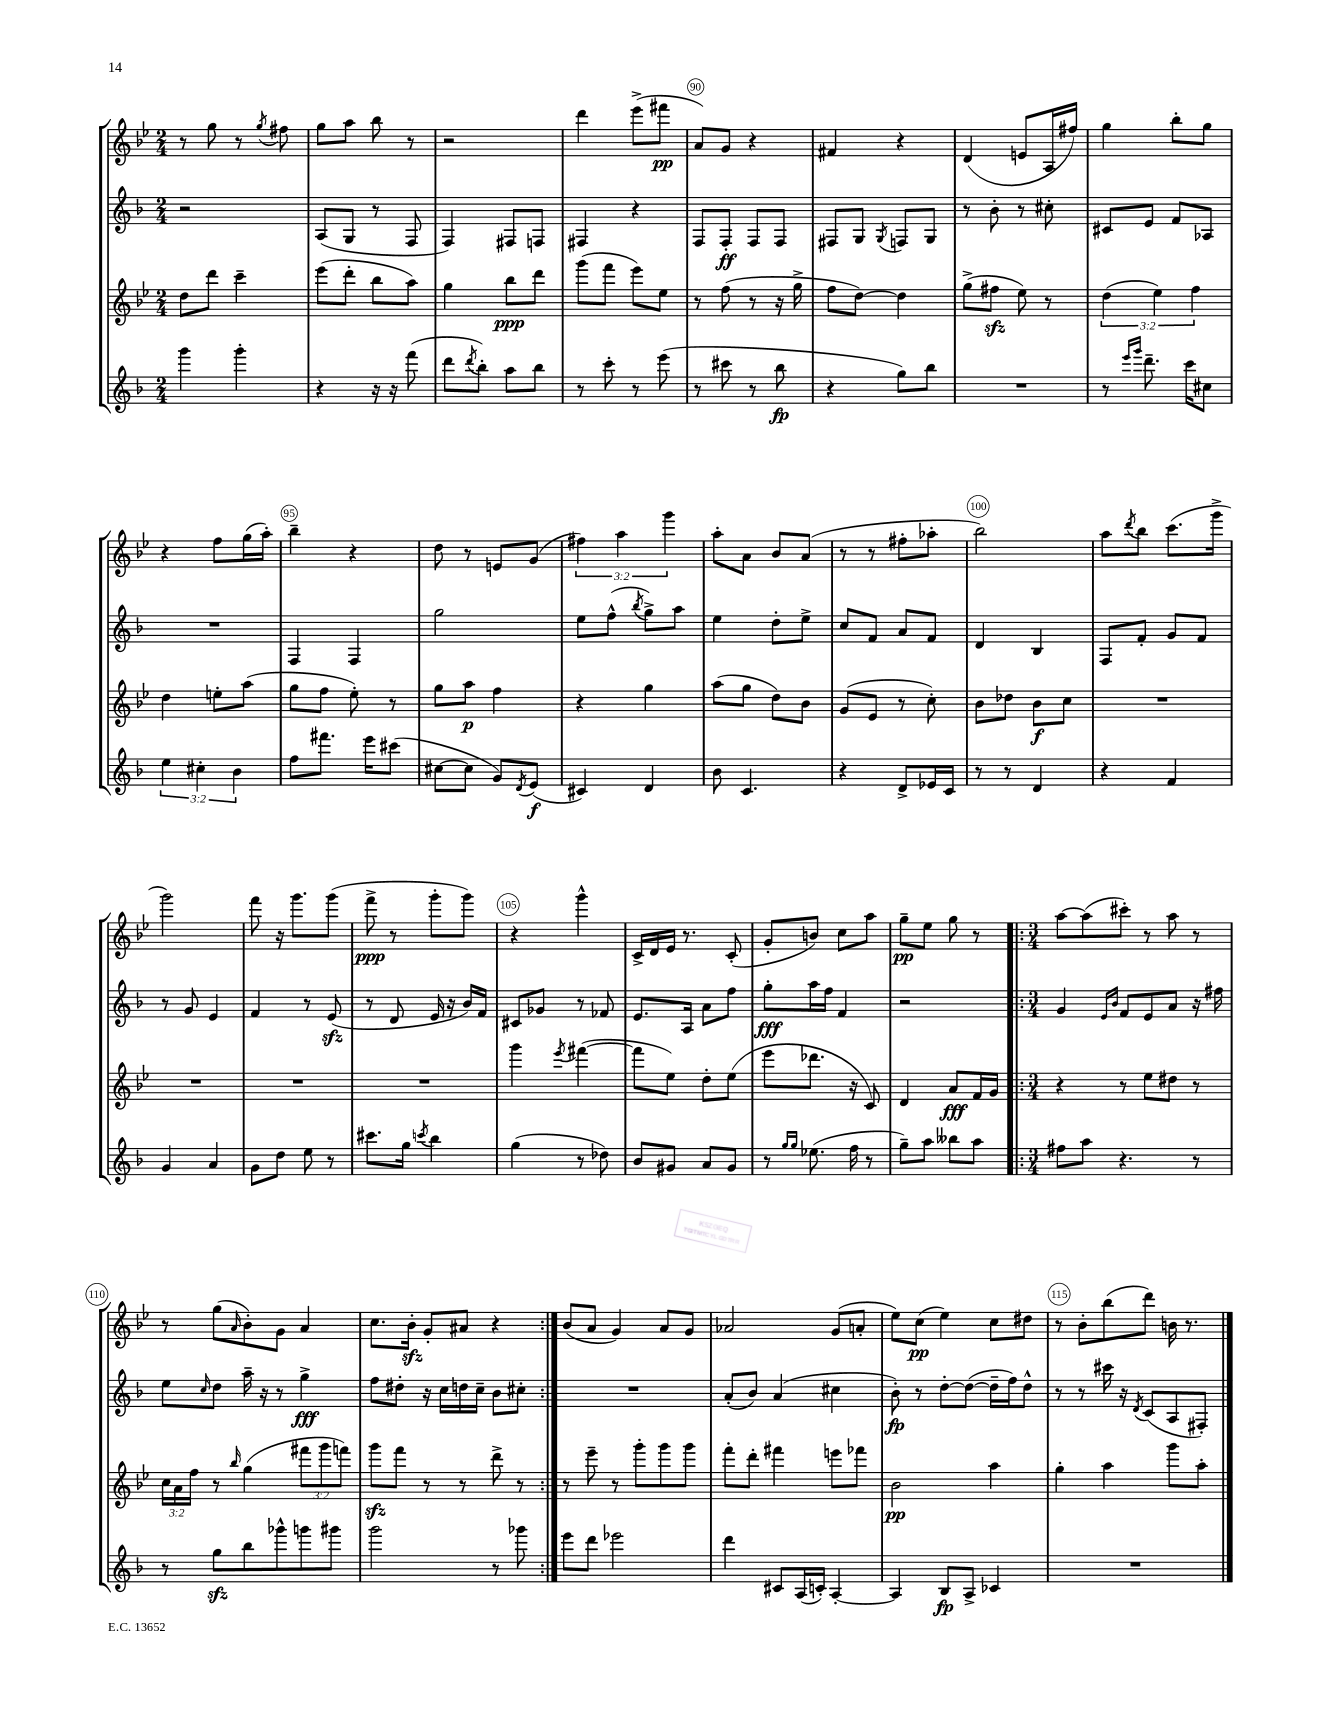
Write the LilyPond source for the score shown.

<<
\new StaffGroup <<
\new Staff = "s0" {
    \clef treble \key bes \major \numericTimeSignature \time 2/4 \override Staff.TupletNumber.text = #tuplet-number::calc-fraction-text
    r8 g''8 r8 \acciaccatura { g''8 } fis''8 |
    g''8 a''8 bes''8 r8 |
    r2 |
    d'''4 ees'''8->( fis'''8\pp |
    a'8) g'8 r4 |
    fis'4 r4 |
    d'4( e'8 a16 fis''16) |
    g''4 bes''8-. g''8 |
    r4 f''8 g''16( a''16-.) |
    bes''4-- r4 |
    d''8 r8 e'8 g'8( |
    \tuplet 3/2 { fis''4) a''4 g'''4 } |
    a''8-. a'8 bes'8 a'8( |
    r8 r8 fis''8-. aes''8-. |
    bes''2) |
    a''8 \acciaccatura { d'''8 } bes''8 c'''8.( g'''16-> |
    g'''2) |
    f'''8 r16 g'''8. g'''8( |
    f'''8->\ppp r8 g'''8-. g'''8) |
    r4 g'''4-^ |
    c'16-> d'16 ees'16 r8. c'8-.( |
    g'8-. b'8) c''8 a''8 |
    g''8--\pp ees''8 g''8 r8 |
    \repeat volta 2 { \numericTimeSignature \time 3/4 a''8~ a''8( cis'''8-.) r8 a''8 r8 |
    r8 g''8( \grace { a'16 } bes'8-.) g'8 a'4 |
    c''8. bes'16-.\sfz g'8-. ais'8 r4 | }
    bes'8( a'8 g'4) a'8 g'8 |
    aes'2 g'8( a'8-. |
    ees''8) c''8\pp( ees''4) c''8 dis''8 |
    r8 bes'8-. bes''8( d'''8) b'16 r8. \bar "|." |
}
\new Staff = "s1" {
    \clef treble \key f \major \numericTimeSignature \time 2/4
    r2 |
    a8( g8 r8 f8 |
    f4) fis8 f8 |
    fis4 r4 |
    f8 f8-.\ff f8 f8 |
    fis8 g8 \acciaccatura { g8 } f8 g8 |
    r8 bes'8-. r8 cis''8-. |
    cis'8 e'8 f'8 aes8 |
    R2 |
    f4 f4 |
    g''2 |
    e''8 f''8-^( \acciaccatura { bes''8 } g''8->) a''8 |
    e''4 d''8-. e''8-> |
    c''8 f'8 a'8 f'8 |
    d'4 bes4 |
    f8 f'8-. g'8 f'8 |
    r8 g'8 e'4 |
    f'4 r8 e'8\sfz( |
    r8 d'8 e'16 r16 bes'16) f'16 |
    cis'8 ges'8 r8 fes'8 |
    e'8. a16 a'8 f''8 |
    g''8-.\fff a''16 f''16 f'4 |
    r2 |
    \repeat volta 2 { \numericTimeSignature \time 3/4 g'4 \grace { e'16 bes'16 } f'8 e'8 a'8 r16 fis''16 |
    e''8 \grace { c''16 } d''8 a''16-- r16 r8 g''4->\fff |
    f''8 dis''8-. r16 c''16 d''16 c''16-- bes'8 cis''8-. | }
    R2. |
    a'8-.( bes'8) a'4( cis''4 |
    bes'8-.\fp) r8 d''8~-. d''8~( d''16-- f''16) d''8-^ |
    r8 r8 cis'''16 r16 \acciaccatura { d'8 } c'8( a8 fis8-.) \bar "|." |
}
\new Staff = "s2" {
    \clef treble \key bes \major \numericTimeSignature \time 2/4 \override Staff.TupletNumber.text = #tuplet-number::calc-fraction-text
    d''8 d'''8 c'''4-- |
    ees'''8( d'''8-. bes''8 a''8) |
    g''4 bes''8\ppp d'''8 |
    g'''8( f'''8 ees'''8) ees''8 |
    r8 f''8( r8 r16 g''16-> |
    f''8 d''8~) d''4 |
    g''8->( fis''8\sfz ees''8) r8 |
    \tuplet 3/2 { d''4( ees''4) f''4 } |
    d''4 e''8-. a''8( |
    g''8 f''8 ees''8-.) r8 |
    g''8 a''8\p f''4 |
    r4 g''4 |
    a''8( g''8 d''8) bes'8 |
    g'8( ees'8 r8 c''8-.) |
    bes'8 des''8 bes'8\f c''8 |
    R2 |
    R2 |
    R2 |
    R2 |
    g'''4 \acciaccatura { ees'''8 } fis'''4~( |
    fis'''8 ees''8) d''8-. ees''8( |
    ees'''8 des'''8. r16 c'8) |
    d'4 a'8\fff f'16 g'16 |
    \repeat volta 2 { \numericTimeSignature \time 3/4 r4 r8 ees''8 dis''8 r8 |
    \tuplet 3/2 { c''16 a'16 f''16 } r8 \grace { bes''16 } g''4( \tuplet 3/2 { fis'''8 g'''8 f'''8) } |
    g'''8\sfz f'''8 r8 r8 d'''8-> r8 | }
    r8 ees'''8-- r8 g'''8-. g'''8 g'''8 |
    f'''8-. d'''8-. fis'''4 e'''8 fes'''8 |
    bes'2\pp a''4 |
    g''4-. a''4 g'''8 a''8-. \bar "|." |
}
\new Staff = "s3" {
    \clef treble \key f \major \numericTimeSignature \time 2/4 \override Staff.TupletNumber.text = #tuplet-number::calc-fraction-text
    g'''4 g'''4-. |
    r4 r16 r16 f'''8( |
    d'''8 \acciaccatura { d'''8 } bes''8-.) a''8 bes''8 |
    r8 c'''8-. r8 e'''8( |
    r8 cis'''8 r8 bes''8\fp |
    r4 g''8) bes''8 |
    R2 |
    r8 \grace { e'''16 g'''16 } d'''8.-- c'''16 cis''8 |
    \tuplet 3/2 { e''4 cis''4-. bes'4 } |
    f''8 fis'''8. e'''16 cis'''8( |
    cis''8~ cis''8 g'8) \acciaccatura { d'8 } e'8\f( |
    cis'4) d'4 |
    bes'8 c'4. |
    r4 d'8-> ees'16 c'16 |
    r8 r8 d'4 |
    r4 f'4 |
    g'4 a'4 |
    g'8 d''8 e''8 r8 |
    cis'''8. g''16 \acciaccatura { c'''8 } bes''4 |
    g''4( r8 des''8) |
    bes'8 gis'8 a'8 gis'8 |
    r8 \grace { g''16 g''16 } ees''8.( f''16 r8 |
    g''8--) a''8 beses''8 a''8 |
    \repeat volta 2 { \numericTimeSignature \time 3/4 fis''8 a''8 r4. r8 |
    r8 g''8\sfz bes''8 ges'''8-^ g'''8 gis'''8 |
    g'''2 r8 ges'''8 | }
    e'''8 d'''8 ees'''2 |
    d'''4 cis'8 a16( c'16-.) a4~-. |
    a4 bes8\fp a8-> ces'4 |
    R2. \bar "|." |
}
>>
>>
\layout { \context { \Score currentBarNumber = #86 \override BarNumber.break-visibility = ##(#f #t #t) barNumberVisibility = #(every-nth-bar-number-visible 5) \override BarNumber.stencil = #(make-stencil-circler 0.1 0.3 ly:text-interface::print) } }
